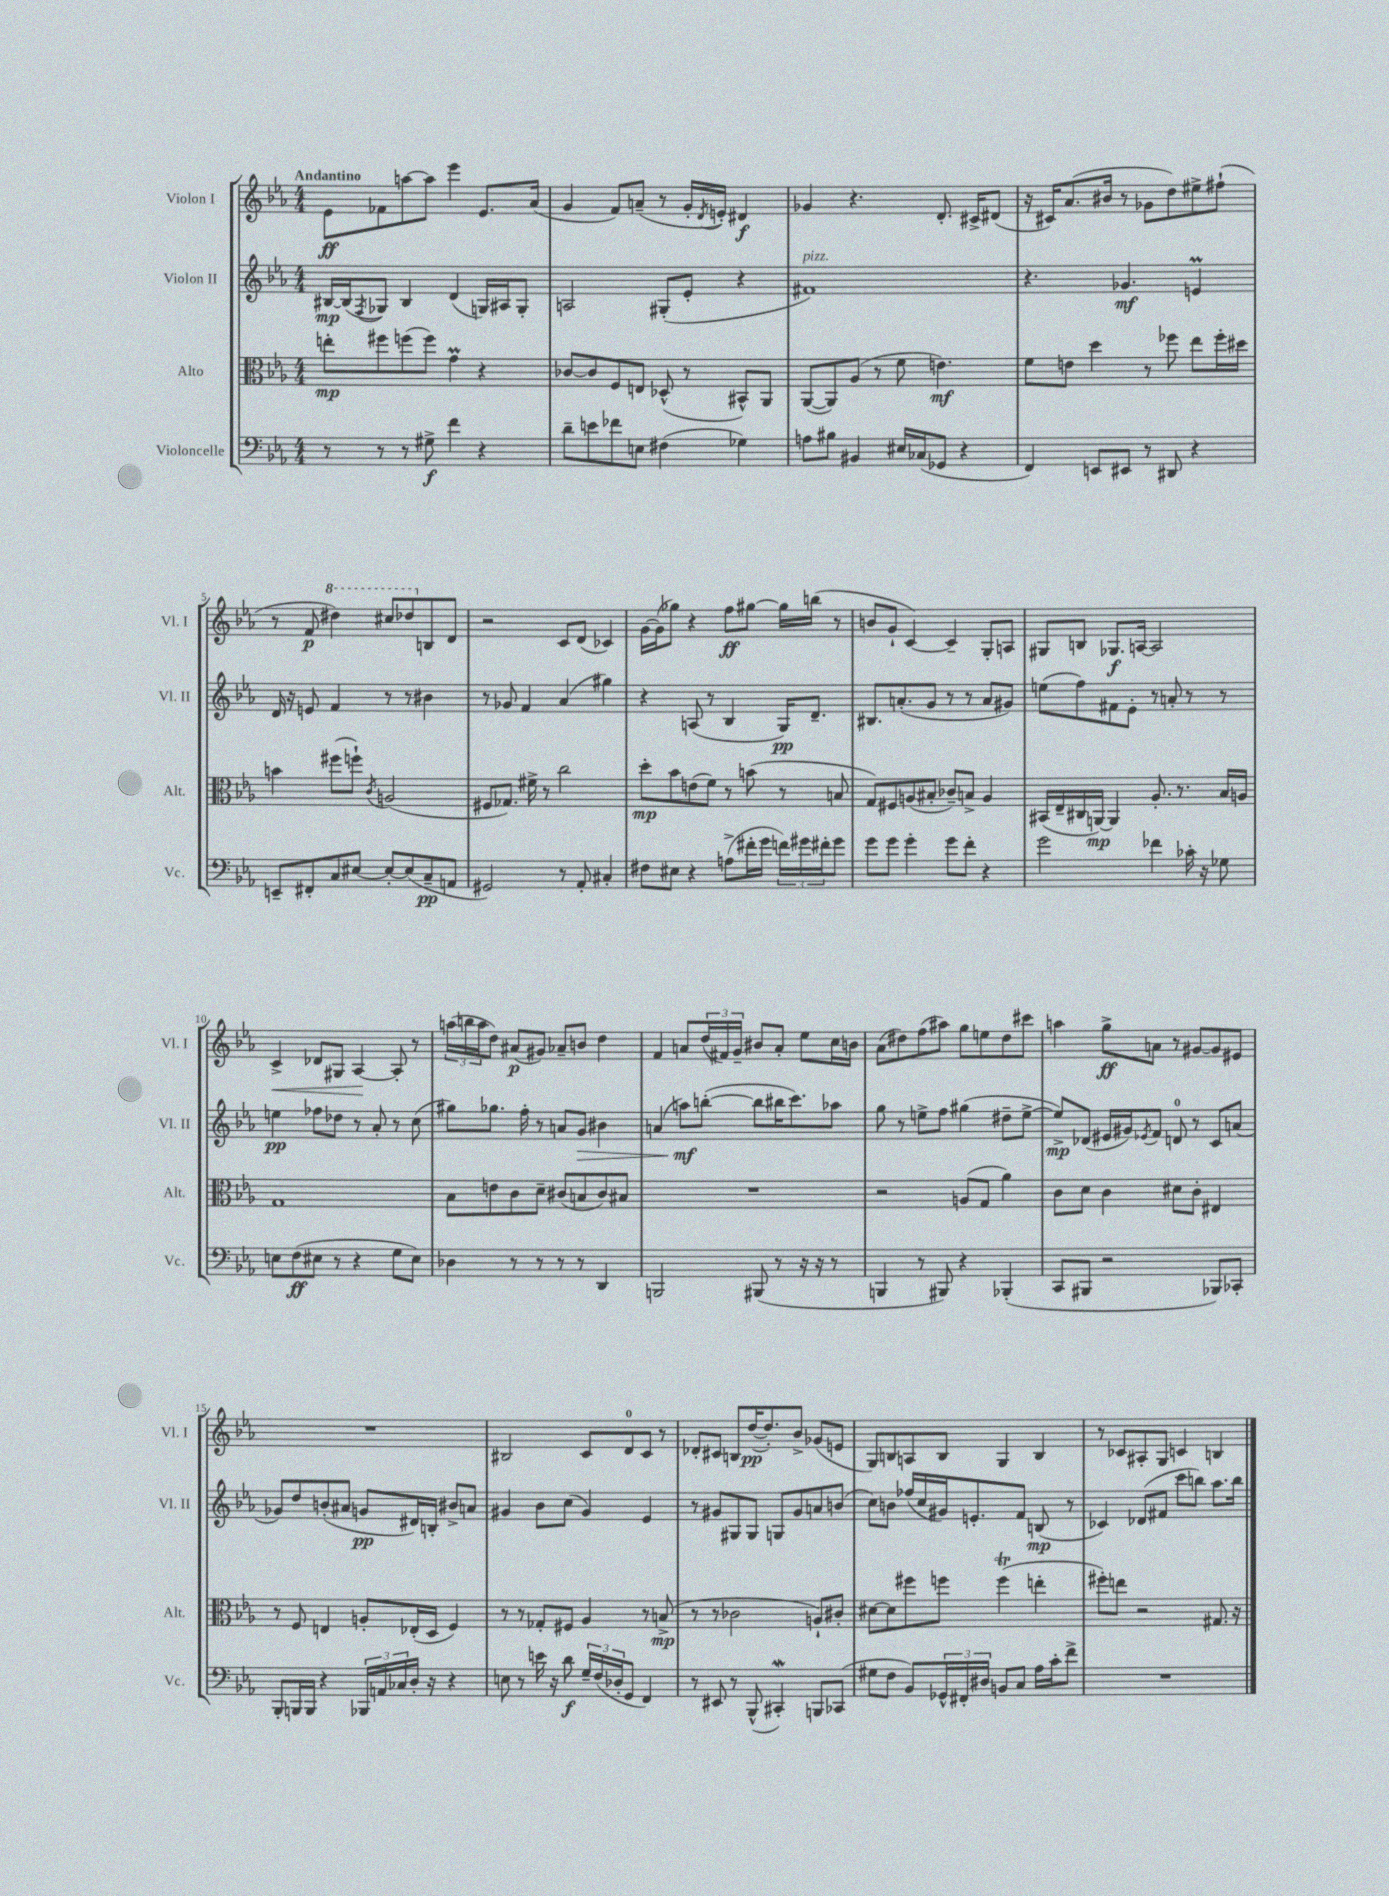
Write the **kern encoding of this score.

**kern	**dynam	**kern	**dynam	**kern	**dynam	**kern	**dynam
*part4	*part4	*part3	*part3	*part2	*part2	*part1	*part1
*staff4	*staff4	*staff3	*staff3	*staff2	*staff2	*staff1	*staff1
*I"Violoncelle	*	*I"Alto	*	*I"Violon II	*	*I"Violon I	*
*I'Vc.	*	*I'Alt.	*	*I'Vl. II	*	*I'Vl. I	*
*clefF4	*	*clefC3	*	*clefG2	*	*clefG2	*
*k[b-e-a-]	*	*k[b-e-a-]	*	*k[b-e-a-]	*	*k[b-e-a-]	*
*M4/4	*	*M4/4	*	*M4/4	*	*M4/4	*
=1	=1	=1	=1	=1	=1	=1	=1
!	!	!	!	!	!	!LO:TX:a:B:t=Andantino	!
8r	.	8een'\L	mp	[16B#X/LL	mp	8e-\L	ff
.	.	.	.	(16B#/J]	.	.	.
.	.	.	.	8qF/	.	.	.
8r	.	8ff#X\	.	8G-X/J)	.	8f-X\	.
8r	.	(8ffn\	.	4B#/	.	[8aan\	.
8G#X^\	f	8ff\J)	.	.	.	8aa\J]	.
4f\	.	4gm\	.	(4d/	.	4eee-\	.
4r	.	4r	.	16Gn/LL)	.	8.e-/L	.
.	.	.	.	16A#X/J	.	.	.
.	.	.	.	8G'/J	.	.	.
.	.	.	.	.	.	(16a-/Jk	.
=2	=2	=2	=2	=2	=2	=2	=2
8d~\L	.	[8c-X/L	.	2An/	.	4g/	.
8en\	.	8c-/]	.	.	.	.	.
8f-X\	.	8F/	.	.	.	8f/L)	.
8En\J	.	8En/J	.	.	.	(8an~/J	.
(4F#X\	.	(8D-X^^/	.	(8G#X'/L	.	8r	.
.	.	8r	.	8e-'/J	.	16g'/LL	.
.	.	.	.	.	.	8qd/	.
.	.	.	.	.	.	16en'/JJ)	.
4G-X\)	.	8BB#X^^/L)	.	4r	.	4d#X/	f
.	.	8AA-/J	.	.	.	.	.
=3	=3	=3	=3	=3	=3	=3	=3
!	!	!	!	!LO:TX:a:i:t=pizz.	!	!	!
8An\L	.	([8AA-/L	.	1f#X)	.	4g-X/	.
8B#X\J	.	8AA-/])	.	.	.	.	.
4BB#X/	.	(8A-/J	.	.	.	4.r	.
.	.	8r	.	.	.	.	.
16E#X/LL	.	8f\	.	.	.	.	.
(16C-X/J	.	.	.	.	.	.	.
8GG-X/J	.	4.en\)	mf	.	.	8.d'/	.
4r	.	.	.	.	.	.	.
.	.	.	.	.	.	16c#X^/KL	.
.	.	.	.	.	.	(8d#X/J	.
=4	=4	=4	=4	=4	=4	=4	=4
4FF/)	.	8f\L	.	4.r	.	16r	.
.	.	.	.	.	.	16c#X/KL)	.
.	.	8en\J	.	.	.	(8.a-/	.
8EEn/L	.	4dd\	.	.	.	.	.
.	.	.	.	.	.	16b#X/Jk	.
8EE#X/J	.	.	.	4.g-X/	mf	8r	.
8r	.	8r	.	.	.	8g-X\L	.
8DD#X/	.	8ff-X\	.	.	.	8dd\)	.
4r	.	8ee-\L	.	4enm/	.	8ee#X^\	.
.	.	16ff-'\L	.	.	.	(8ff#X`\J	.
.	.	16dd#X\JJ	.	.	.	.	.
!!LO:LB:g=z
=5	=5	=5	=5	=5	=5	=5	=5
8EEn~/L	.	4bn\	.	16d/	.	8r	.
.	.	.	.	16r	.	.	.
8FF#X'/	.	.	.	8en/	.	8f/	p
*	*	*	*	*	*	*8va	*
8C/	.	(8ff#X\L	.	4f/	.	4ddd#X\)	.
[8E#X/J	.	8ffn`\J)	.	.	.	.	.
.	.	8qc/	.	.	.	.	.
8E#'/L_	.	(2An/	.	8r	.	8ccc#X/L	.
(8E#/]	.	.	.	8r	.	8ddd-X/	.
*	*	*	*	*	*	*X8va	*
8C~/	pp	.	.	4b#X\	.	8Bn/	.
8AAn/J	.	.	.	.	.	8d/J	.
=6	=6	=6	=6	=6	=6	=6	=6
2GG#X/)	.	8F#X/L	.	8r	.	2r	.
.	.	8.G-X/J)	.	8g-X/	.	.	.
.	.	.	.	4f/	.	.	.
.	.	16f#X^\	.	.	.	.	.
.	.	8r	.	.	.	.	.
8r	.	2cc\	.	(4a-/	.	8c/L	.
8AA-'/	.	.	.	.	.	(8d/J	.
4C#X'/	.	.	.	4gg#X\)	.	4c-X/)	.
=7	=7	=7	=7	=7	=7	=7	=7
8F#X\L	.	8dd'\L	mp	4r	.	[16g\LL	.
.	.	.	.	.	.	(16g\J]	.
8E#X\J	.	8b-\	.	.	.	8gg-X\J)	.
4r	.	(8en\	.	(8An/	.	4r	.
.	.	8f\J)	.	8r	.	.	.
(8An^\L	.	8r	.	4B-/	.	8ff\L	ff
16f#X'\L	.	(8bn\	.	.	.	[8gg#X\J	.
16g\JJ	.	.	.	.	.	.	.
24fn\LL)	.	8r	.	16G/KL)	pp	16gg#\LL]	.
24g#X\	.	.	.	.	.	.	.
.	.	.	.	8.d~/J	.	(16bbn\JJ	.
24f#X'\J	.	.	.	.	.	.	.
8g#\J	.	8Bn/	.	.	.	8r	.
=8	=8	=8	=8	=8	=8	=8	=8
8g\L	.	8G/L)	.	8.B#X/L	.	8bn/L	.
8g\J	.	8F#X/	.	.	.	8g`/J	.
.	.	.	.	(8.an'/	.	.	.
4g'\	.	(8An/	.	.	.	[4c/)	.
.	.	8B#X'/J	.	8g/J	.	.	.
8g\L	.	8c-X~/L)	.	8r	.	4c~/]	.
8f'\J	.	8Bn^/J	.	8r	.	.	.
4r	.	4A/	.	8a/L	.	8G'/L	.
.	.	.	.	8g#X/J)	.	8An/J	.
=9	=9	=9	=9	=9	=9	=9	=9
2g\	.	(16BB#X/LL	.	(8een\L	.	8G#X/L	.
.	.	16E-~/	.	.	.	.	.
.	.	16C#X/	.	8ff\)	.	8Bn/J	.
.	.	[16AAn/JJ)	mp	.	.	.	.
.	.	4AA/]	.	8f#X\	.	8.G-X/L	f
.	.	.	.	8e-'\J	.	.	.
.	.	.	.	.	.	[16An/Jk	.
4f-X\	.	8.A-'/	.	8r	.	2A/]	.
.	.	.	.	8an'/	.	.	.
.	.	8.r	.	.	.	.	.
16c-X'\	.	.	.	8r	.	.	.
16r	.	.	.	.	.	.	.
8G-X\	.	16B-/LL	.	8r	.	.	.
.	.	16An/JJ	.	.	.	.	.
!!LO:LB:g=z
=10	=10	=10	=10	=10	=10	=10	=10
!	!	!	!	!	!	!	!LO:HP:b
8En\L	.	1G	.	4een\	pp	4c^/	<
(8F\	ff	.	.	.	.	.	.
8E#X\J	.	.	.	8ff-X\L	.	8d-X/L	.
8r	.	.	.	8dd-X\J	.	8G#X/J	.
4r	.	.	.	8r	.	[4A-/	.
.	.	.	.	8a-'/	.	.	.
8G\L	.	.	.	8r	.	8A-'/]	[
8E#\J)	.	.	.	(8cc\	.	8r	.
=11	=11	=11	=11	=11	=11	=11	=11
4D-X\	.	8B-\L	.	8gg#X\L)	.	(24aan\LL	.
.	.	.	.	.	.	24bbn\	.
.	.	.	.	.	.	24aa\J	.
.	.	8en\	.	8.gg-X\J	.	8dd\J)	.
8r	.	8c\	.	.	.	(8a#X/L	p
.	.	.	.	16ff'\	.	.	.
8r	.	8d~\J	.	8r	.	8g#X/J)	.
8r	.	(8c#X/L	.	8an/L	.	8a-X~/L	.
!	!	!	!	!	!LO:HP:b	!	!
8r	.	8Bn/	.	8g/J	>	8bn/J	.
4DD/	.	8c#/)	.	4b#X\	.	4dd\	.
.	.	8B#X/J	.	.	.	.	.
=12	=12	=12	=12	=12	=12	=12	=12
2BBBn/	.	1r	.	(4an/	.	4f/	.
.	.	.	.	8aan\L)	mf	8an/L	.
.	.	.	.	([8bbn'\J	]	(24dd/L	.
.	.	.	.	.	.	24f#X/)	.
.	.	.	.	.	.	24g~/JJ	.
(8BBB#X/	.	.	.	8bb\L]	.	8b#X/L	.
8r	.	.	.	16bb#X\K	.	8a'/J	.
.	.	.	.	8.ccc\)	.	.	.
16r	.	.	.	.	.	8ee-\L	.
16r	.	.	.	.	.	.	.
8r	.	.	.	8aa-X\J	.	16cc\L	.
.	.	.	.	.	.	16bn\JJ	.
=13	=13	=13	=13	=13	=13	=13	=13
4BBBn/	.	2r	.	8gg\	.	(8a-\L	.
.	.	.	.	8r	.	8dd#X\)	.
8r	.	.	.	8een^\L	.	(8ff\	.
8BBB#X/)	.	.	.	8ff\J	.	8aa#X\J)	.
4r	.	(8An/L	.	(4gg#X\	.	8gg\L	.
.	.	8G/J	.	.	.	8een\	.
(4BBB-X'/	.	4a-\)	.	8dd#X~\L	.	8dd#\	.
.	.	.	.	[8ee^\J	.	8ccc#X\J	.
=14	=14	=14	=14	=14	=14	=14	=14
8CC/L	.	8c\L	.	8ee^/L])	mp	4aan\	.
8BBB#X/J	.	8d\J	.	(8d-X/J	.	.	.
2r	.	4c\	.	16e#X/LL	.	8gg^\L	ff
.	.	.	.	16g#X/J)	.	.	.
.	.	.	.	8qe-X/	.	.	.
.	.	.	.	8f/J	.	8an\J	.
.	.	8d#X\L	.	8dn/	.	8r	.
.	.	8c'\J	.	8r	.	[8g#X/L	.
8BBB-X/L)	.	4E#X/	.	8c/L	.	8g#/]	.
8CC-X'/J	.	.	.	(8an/J	.	8e#X/J	.
!!LO:LB:g=z
=15	=15	=15	=15	=15	=15	=15	=15
8BBB-'/L	.	8r	.	8g-X/L)	.	1r	.
16BBBn/L	.	8F/	.	8dd/	.	.	.
16BBB/JJ	.	.	.	.	.	.	.
4r	.	4En/	.	(8bn'/	.	.	.
.	.	.	.	8a#X/J	.	.	.
24BBB-X/LL	.	8An'/L	.	8gn/L	pp	.	.
24AAn/	.	.	.	.	.	.	.
24C-X/	.	.	.	.	.	.	.
16D'/JJ	.	(16E-X'/L	.	16d#X/L)	.	.	.
16r	.	16D/JJ	.	16Bn'/JJ	.	.	.
4r	.	4F/)	.	8b#X^/L	.	.	.
.	.	.	.	8an/J	.	.	.
=16	=16	=16	=16	=16	=16	=16	=16
8En\	.	8r	.	4g#X/	.	2B#X/	.
8r	.	8r	.	.	.	.	.
16en\	.	8G-X'/L	.	8b-\L	.	.	.
16r	.	.	.	.	.	.	.
8d\	f	8F#X/J	.	(8cc\J	.	.	.
24G~/LL	.	4A-/	.	4g#/)	.	8c/L	.
(24F/	.	.	.	.	.	.	.
24D-X'/J	.	.	.	.	.	.	.
8GG/J	.	.	.	.	.	8d/	.
4FF/)	.	8r	.	4e-/	.	8c/J	.
.	.	(8Bn^/	mp	.	.	8r	.
=17	=17	=17	=17	=17	=17	=17	=17
8r	.	8r	.	8r	.	8d-X'/L	.
8EE#X/	.	8r	.	8g#X/L	.	8c#X/J	.
8r	.	2c-X\	.	8G#X/	.	8Bn/L	.
(8BBB-^^/	.	.	.	8G#/J	.	([16dd/K	pp
.	.	.	.	.	.	8.dd'/])	.
4CC#XW'/)	.	.	.	8Gn/L	.	.	.
.	.	.	.	8g#/	.	8b-^/J	.
8BBBn/L	.	8An`/L)	.	8an/	.	(8g-X/L	.
(8CC-X/J	.	8c#X'/J	.	(8bn/J	.	8en/J	.
=18	=18	=18	=18	=18	=18	=18	=18
8G#X\L	.	[8d#X\L	.	8cc\L)	.	8G/L)	.
8F\J	.	8d#\]	.	8bn\J	.	8Bn/	.
8BB-/L)	.	8ff#X\	.	(16ff-X/LL	.	8An/	.
.	.	.	.	16cc/	.	.	.
24GG-X^^/L	.	8ffn\J	.	16g#X/J)	.	8B/J	.
24FF#X'/	.	.	.	.	.	.	.
.	.	.	.	8.en'/	.	.	.
24D#X/JJ	.	.	.	.	.	.	.
8BBn/L	.	(4ffT\	.	.	.	4G/	.
8C/J	.	.	.	8f/J	.	.	.
16A-\LL	.	4een'\	.	(8Bn/	mp	4B/	.
16c'\J	.	.	.	.	.	.	.
8f^\J	.	.	.	8r	.	.	.
=19	=19	=19	=19	=19	=19	=19	=19
1r	.	8ff#X'\L)	.	4c-X/)	.	8r	.
.	.	8een\J	.	.	.	8c-X/L	.
.	.	2r	.	(8d-X/L	.	8A#X'/	.
.	.	.	.	8f#X/J	.	8G/J	.
.	.	.	.	8ccc\L	.	4cn/	.
.	.	.	.	8bbn\J)	.	.	.
.	.	8.G#X/	.	8.aa-\L	.	4Bn/	.
.	.	16r	.	16bb\Jk	.	.	.
==	==	==	==	==	==	==	==
*-	*-	*-	*-	*-	*-	*-	*-
